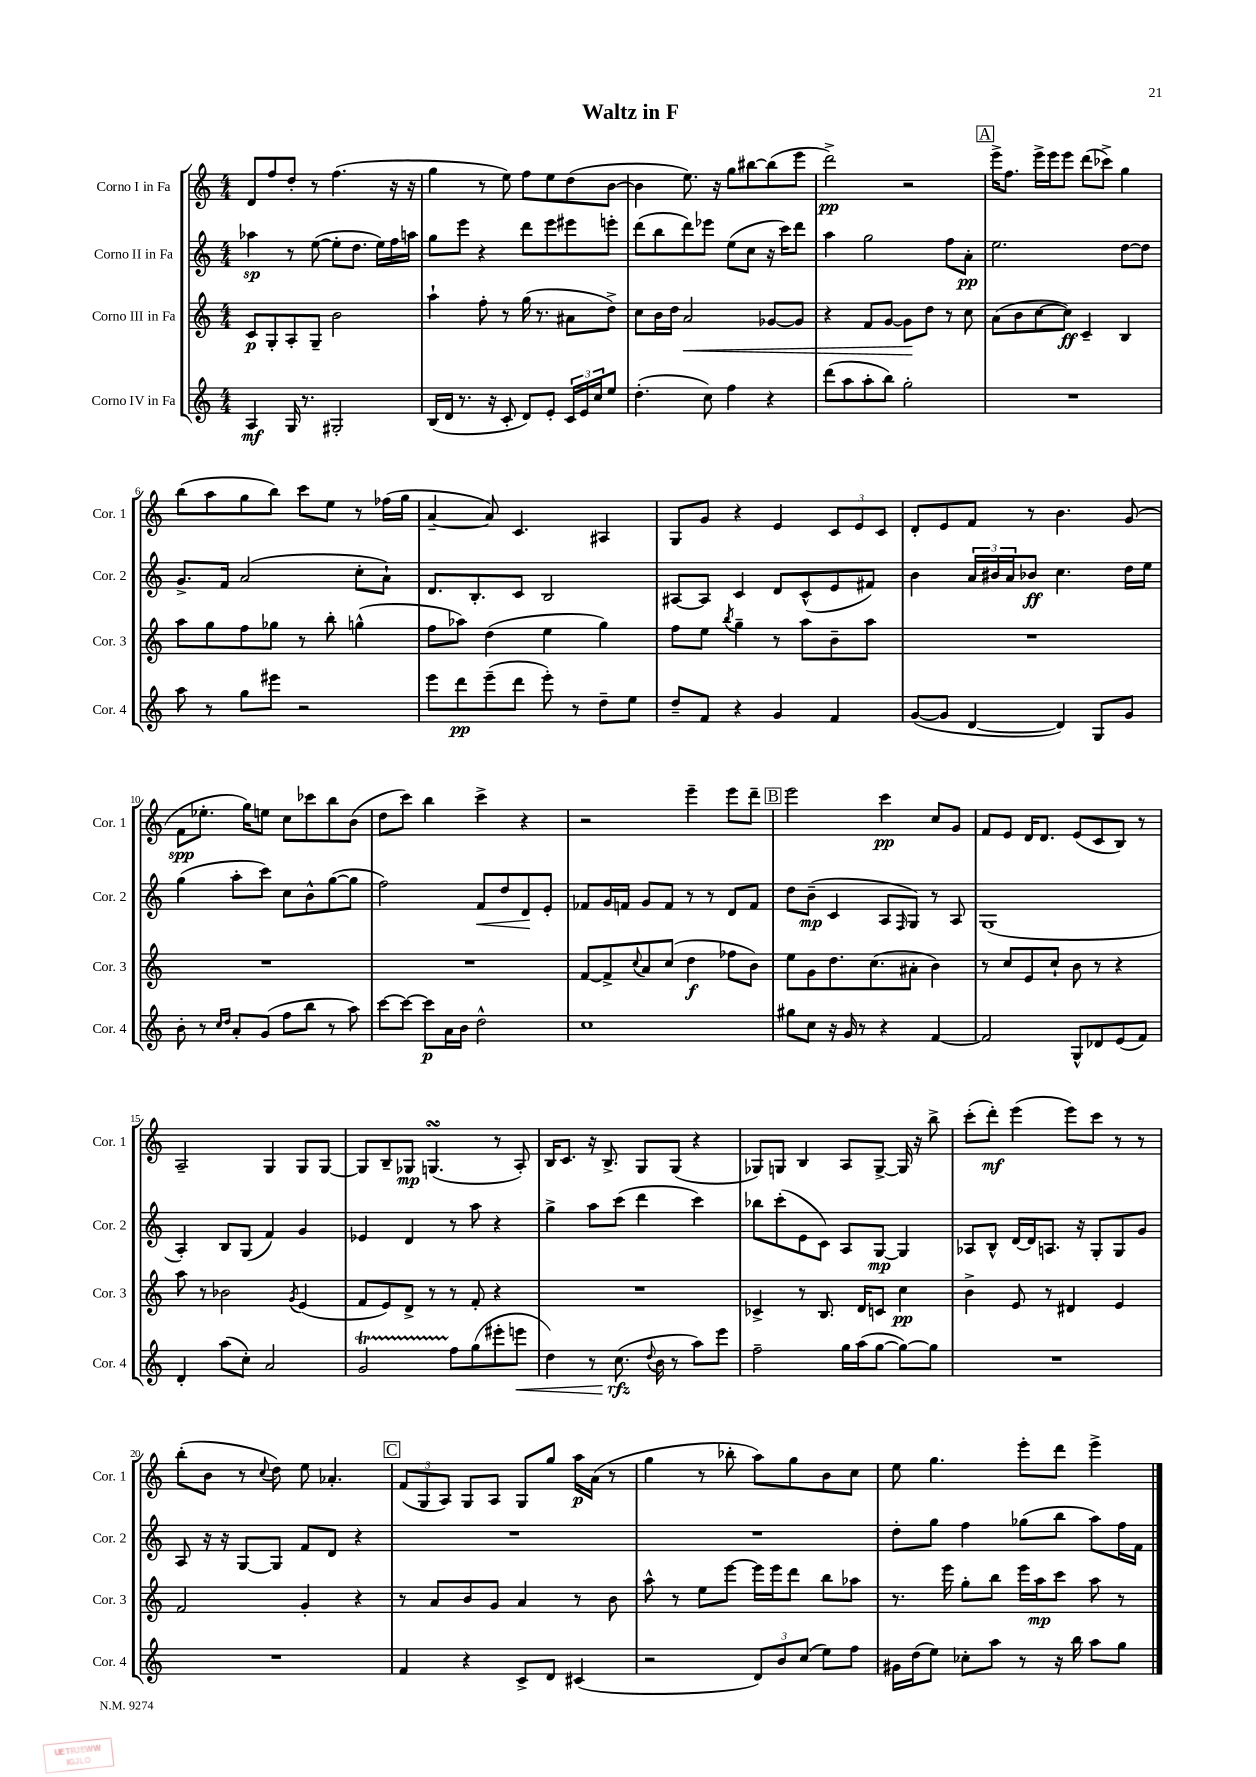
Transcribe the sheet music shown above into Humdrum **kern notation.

**kern	**kern	**kern	**kern
*staff4	*staff3	*staff2	*staff1
*clefG2	*clefG2	*clefG2	*clefG2
*k[]	*k[]	*k[]	*k[]
*M4/4	*M4/4	*M4/4	*M4/4
4A	8c	4aa-	8d
.	8G'	.	8ff
16G	8A'	8r	8dd'
8.r	.	.	.
.	8G~	([8ee	8r
2G#'	2b	8ee']	(4.ff
.	.	8.dd	.
.	.	16ee)	.
.	.	16ff	16r
.	.	16aa	16r
=	=	=	=
(16B	4aa`	8gg	4gg
16d	.	.	.
8.r	.	8eee	.
.	8ff'	4r	8r
16r	.	.	.
8c'	8r	.	8ee)
8d)	(16gg	8ddd	8ff
.	8.r	.	.
8e'	.	8eee	8ee
24c	8a#	8eee#	(8dd
24e	.	.	.
24cc	.	.	.
8ee	8dd^)	8eee'	[8b
=	=	=	=
(4.dd'	8cc	(8ddd	4b]
.	16b	8bb	.
.	16dd	.	.
.	2a	8ddd)	8.ee)
8cc)	.	8eee-	.
.	.	.	16r
4ff	.	(8ee	8gg
.	.	8cc	[8bb#
4r	[8g-	16r	(8bb#]
.	.	16ccc)	.
.	8g-]	8ddd	8eee
=	=	=	=
(8ddd	4r	4aa	2ddd^)
8aa	.	.	.
8aa'	8f	2gg	.
8bb)	[8g	.	.
2gg'	8g]	.	2r
.	8dd	.	.
.	8r	8ff	.
.	8cc	8a'	.
=	=	=	=
1r	(8a	2.ee	16eee^
.	.	.	8.ff
.	8b	.	.
.	[8cc	.	16eee^
.	.	.	16eee
.	8cc])	.	8eee
.	4c~	.	(8ddd
.	.	.	8ccc-^)
.	4B	[8dd	4gg
.	.	8dd]	.
=	=	=	=
8aa	8aa	8.g^	(8bb
8r	8gg	.	8aa
.	.	16f	.
8gg	8ff	(2a	8gg
8eee#	8gg-	.	8bb)
2r	8r	.	8ccc
.	8bb'	.	8ee
.	(4gg^^	8cc'	8r
.	.	8a`)	(16ff-
.	.	.	16gg
=	=	=	=
8eee	8ff	8.d	[4a~
8ddd	8aa-)	.	.
.	.	8.B'	.
(8eee~	(4dd	.	8a])
8ddd	.	8c	4.c
8eee')	4ee	2B	.
8r	.	.	.
8dd~	4gg)	.	4A#
8ee	.	.	.
=	=	=	=
8dd~	8ff	[8A#	8G
8f	8ee	8A#]	8g
.	8qbb	.	.
4r	4gg~	4c	4r
4g	8r	8d	4e
.	8aa	(8c^^	.
4f	8b~	8e	12c
.	.	.	12e
.	8aa	8f#)	.
.	.	.	12c
=	=	=	=
([8g	1r	4b	8d'
8g]	.	.	8e
[4d	.	24a	8f
.	.	24b#	.
.	.	24a	.
.	.	8b-	8r
4d])	.	4.cc	4.b
8G	.	.	.
8g	.	16dd	(8g
.	.	16ee	.
=	=	=	=
8b'	1r	(4gg	8f
8r	.	.	8.ee-'
16qqcc	.	.	.
16qqdd	.	.	.
8a'	.	8aa'	.
.	.	.	16gg)
(8g	.	8ccc)	8ee
8ff	.	8cc	8cc
8bb	.	8b^^	8ccc-
8r	.	([8gg	8bb
8aa)	.	8gg]	(8b
=	=	=	=
[8ccc	1r	2ff)	8dd
8ccc_	.	.	8ccc)
8ccc]	.	.	4bb
16a	.	.	.
16b	.	.	.
2dd^^	.	8f	4ccc^
.	.	8dd	.
.	.	8d	4r
.	.	8e'	.
=	=	=	=
1cc	[8f	8f-	2r
.	8f^]	16g	.
.	.	16f	.
.	8qqcc	.	.
.	8a	8g	.
.	(8cc	8f	.
.	4dd	8r	4eee~
.	.	8r	.
.	8ff-	8d	8eee
.	8b)	8f	8ddd~
=	=	=	=
8gg#	8ee	8dd	2eee
8cc	8g	(8b~	.
16r	8.dd	4c	.
16g	.	.	.
8r	.	.	.
.	(8.cc	.	.
4r	.	8A	4ccc
.	.	16qqF	.
.	8a#'	8G)	.
[4f	4b)	8r	8cc
.	.	8A	8g
=	=	=	=
2f]	8r	(1G	8f
.	8cc	.	8e
.	8e	.	16d
.	.	.	8.d
.	8cc`	.	.
8G^^	8b	.	(8e
8d-	8r	.	8c
(8e	4r	.	8B)
8f)	.	.	8r
=	=	=	=
4d'	8aa	4A')	2A~
.	8r	.	.
(8aa	2b-	8B	.
8cc')	.	(8G	.
2a	.	4f)	4G
.	8qg	.	.
.	(4e	4g	8G
.	.	.	[8G
=	=	=	=
2g	8f	4e-	8G]
.	8e)	.	8B~
.	8d^	4d	8G-
.	8r	.	(4.G
8ff	8r	8r	.
(8gg	8f'	8aa	.
8eee#'	4r	4r	8r
8eee	.	.	8A')
=	=	=	=
4dd)	1r	4gg^	16B
.	.	.	8.c
8r	.	8aa	16r
.	.	.	8.B^
(8.cc	.	(8ccc	.
.	.	4ddd	8G
8qqdd	.	.	.
16b	.	.	.
8r	.	.	(8G
8aa)	.	4ccc)	4r
8eee	.	.	.
=	=	=	=
2ff~	4c-^	8bb-	8G-)
.	.	(8ccc'	8G
.	8r	8e	4B
.	8.B	8c)	.
16gg	.	8A	8A
(16aa	16d	.	.
[8gg	8c	[8G	[8G^
8gg_)	4cc	4G]	16G]
.	.	.	16r
8gg]	.	.	8bb^
=	=	=	=
1r	4b^	8A-	(8ccc'
.	.	8B^^	8ddd')
.	8e	[16d	(4eee
.	.	16d]	.
.	8r	8.A	.
.	4d#	.	8eee)
.	.	16r	.
.	.	8G'	8ccc
.	4e	8G	8r
.	.	8g	8r
=	=	=	=
1r	2f	8A	(8bb'
.	.	16r	8b
.	.	16r	.
.	.	[8G	8r
.	.	.	8qqcc
.	.	8G]	8dd)
.	4g'	8f	8ee
.	.	8d	4.a-'
.	4r	4r	.
=	=	=	=
4f	8r	1r	(12f
.	.	.	12G
.	8a	.	.
.	.	.	12A)
4r	8b	.	8G
.	8g	.	8A
8c^	4a	.	8G
8d	.	.	8gg
(4c#	8r	.	16aa
.	.	.	(16a
.	8b	.	8r
=	=	=	=
2r	8aa^^	1r	4gg
.	8r	.	.
.	8ee	.	8r
.	[8eee	.	8bb-'
12d)	16eee]	.	8aa)
.	16eee	.	.
12b	.	.	.
.	8ddd	.	8gg
(12cc	.	.	.
8ee)	8bb	.	8b
8ff	8aa-	.	8cc
=	=	=	=
16g#	8.r	8dd'	8ee
(16dd	.	.	.
8ee)	.	8gg	4.gg
.	16eee	.	.
8cc-'	8gg'	4ff	.
8aa	8bb	.	.
8r	16eee	(8gg-	8eee'
.	16aa	.	.
16r	8ccc	8bb	8ddd
16bb	.	.	.
8aa	8aa	8aa)	4eee^
8gg	8r	16ff	.
.	.	16f	.
==	==	==	==
*-	*-	*-	*-
